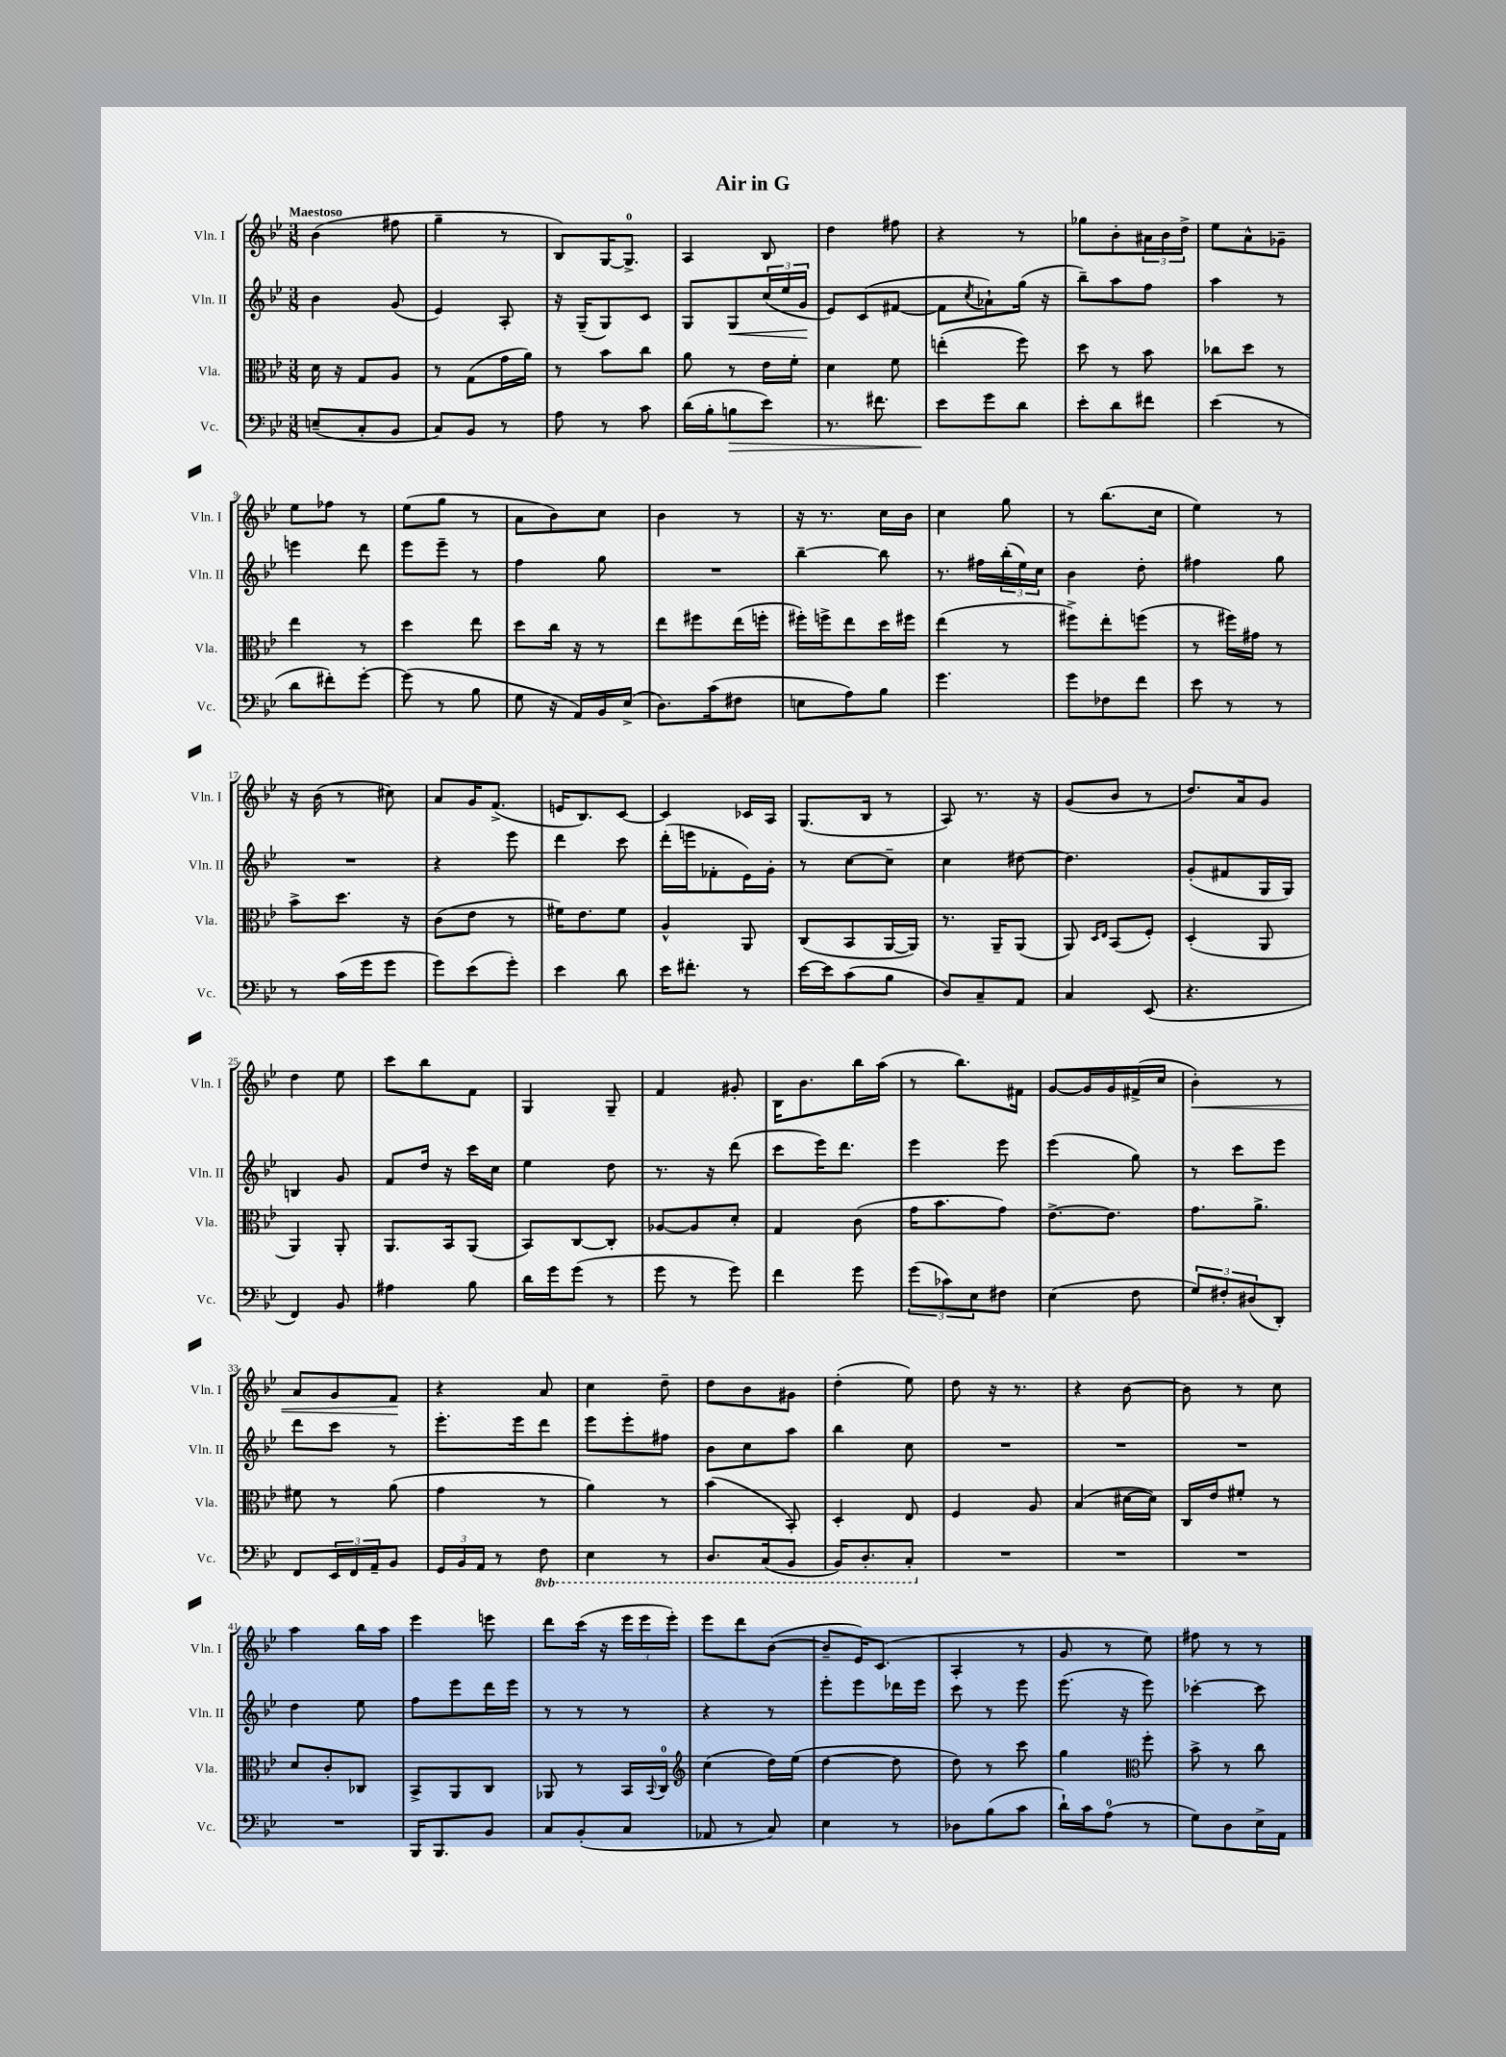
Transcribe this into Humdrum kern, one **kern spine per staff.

**kern	**dynam	**kern	**kern	**dynam	**kern	**dynam
*part4	*part4	*part3	*part2	*part2	*part1	*part1
*staff4	*staff4	*staff3	*staff2	*staff2	*staff1	*staff1
*I"Vc.	*	*I"Vla.	*I"Vln. II	*	*I"Vln. I	*
*I'Vc.	*	*I'Vla.	*I'Vln. II	*	*I'Vln. I	*
*clefF4	*	*clefC3	*clefG2	*	*clefG2	*
*k[b-e-]	*	*k[b-e-]	*k[b-e-]	*	*k[b-e-]	*
*M3/8	*	*M3/8	*M3/8	*	*M3/8	*
=1	=1	=1	=1	=1	=1	=1
!	!	!	!	!	!LO:TX:a:B:t=Maestoso	!
(8En~/L	.	16d\	4b-\	.	(4b-\	.
.	.	16r	.	.	.	.
8C'/	.	8G/L	.	.	.	.
8BB-/J	.	8A/J	(8g/	.	8ff#X\	.
=2	=2	=2	=2	=2	=2	=2
8C/L)	.	8r	4e-/)	.	4gg~\	.
8BB-/J	.	(8G\L	.	.	.	.
8r	.	16g\L	8A'/	.	8r	.
.	.	16a\JJ)	.	.	.	.
=3	=3	=3	=3	=3	=3	=3
8A\	.	8r	16r	.	8B-/L)	.
.	.	.	(16G~/KL	.	.	.
8r	.	8b-\L	8G/)	.	[16G/K	.
.	.	.	.	.	8.G^/J]	.
8c\	.	8cc\J	8c/J	.	.	.
=4	=4	=4	=4	=4	=4	=4
(16d\LL	.	8a\	8G/L	.	4A/	.
16B-'\J	.	.	.	.	.	.
!	!LO:HP:b	!	!	!LO:HP:b	!	!
8Bn\	>	8r	8G/	<	.	.
8e-\J)	.	16e-\LL	(24cc/L	.	8B-/	.
.	.	.	24ee-/	.	.	.
.	.	16f'\JJ	.	.	.	.
.	.	.	24g/JJ	.	.	.
.	.	.	.	[	.	.
=5	=5	=5	=5	=5	=5	=5
8.r	.	4d\	8e-/L)	.	4dd\	.
.	.	.	(8c/	.	.	.
8.f#X\	.	.	.	.	.	.
.	.	8f\	[8f#X/J	.	8ff#X\	.
=6	=6	=6	=6	=6	=6	=6
8e-\L	.	(4een'\	8f#\L]	.	4r	.
.	.	.	8qcc/	.	.	.
8g\	]	.	8a-X`\)	.	.	.
8d\J	.	8ff\)	(16gg\Jk	.	8r	.
.	.	.	16r	.	.	.
=7	=7	=7	=7	=7	=7	=7
8e-'\L	.	8dd\	8bb-~\L)	.	8gg-X\L	.
8d\	.	8r	8aa\	.	8b-'\	.
8f#X\J	.	8b-\	8ff\J	.	24a#X\L	.
.	.	.	.	.	24b-\	.
.	.	.	.	.	24dd^\JJ	.
=8	=8	=8	=8	=8	=8	=8
(4e-\	.	8cc-X\L	4aa\	.	8ee-\L	.
.	.	8dd\J	.	.	8a^^\	.
8r	.	8r	8r	.	8g-X~\J	.
!!LO:LB:g=z
=9	=9	=9	=9	=9	=9	=9
8d\L	.	4ee-\	4eeen\	.	8ee-\L	.
8f#X'\)	.	.	.	.	8ff-X\J	.
[8g'\J	.	8r	8ddd\	.	8r	.
=10	=10	=10	=10	=10	=10	=10
(8g\]	.	4dd\	8eee-\L	.	(8ee-\L	.
8r	.	.	8eee-~\J	.	8gg\J	.
8B-\	.	8ee-\	8r	.	8r	.
=11	=11	=11	=11	=11	=11	=11
8G\	.	8dd\L	4ff\	.	8a\L	.
16r	.	16cc\Jk	.	.	8b-\)	.
16AA/LL)	.	16r	.	.	.	.
16BB-/	.	8r	8gg\	.	8cc\J	.
(16E-^/JJ	.	.	.	.	.	.
=12	=12	=12	=12	=12	=12	=12
8.D\L)	.	8ee-\L	4.r	.	4b-\	.
.	.	8ff#X\	.	.	.	.
(16c\k	.	.	.	.	.	.
8F#X\J	.	(16ee-\L	.	.	8r	.
.	.	16ffn'\JJ	.	.	.	.
=13	=13	=13	=13	=13	=13	=13
8En\L	.	16ff#X'\LL)	[4bb-~\	.	16r	.
.	.	16ffn^\J	.	.	8.r	.
8A\)	.	8ee-\	.	.	.	.
8B-\J	.	16dd\L	8bb-\]	.	16cc\LL	.
.	.	16ff#X\JJ	.	.	16b-\JJ	.
=14	=14	=14	=14	=14	=14	=14
4.g\	.	(4ee-\	8.r	.	4cc\	.
.	.	.	16ff#X\LL	.	.	.
.	.	8r	(24bb-'\	.	8gg\	.
.	.	.	24ee-\)	.	.	.
.	.	.	24cc\JJ	.	.	.
=15	=15	=15	=15	=15	=15	=15
8g\L	.	8ff#X^\L)	4b-\	.	8r	.
8F-X\	.	8ee-'\	.	.	(8.bb-\L	.
8f\J	.	(8ffn\J	8dd'\	.	.	.
.	.	.	.	.	16cc\Jk	.
=16	=16	=16	=16	=16	=16	=16
8e-\	.	8r	4ff#X\	.	4ee-\)	.
8r	.	16ff#X\LL)	.	.	.	.
.	.	16g#X\JJ	.	.	.	.
8r	.	8r	8gg\	.	8r	.
!!LO:LB:g=z
=17	=17	=17	=17	=17	=17	=17
8r	.	8b-^\L	4.r	.	16r	.
.	.	.	.	.	(16b-\	.
(16c\LL	.	8.dd\J	.	.	8r	.
16g\J	.	.	.	.	.	.
8g\J	.	.	.	.	8cc#X\)	.
.	.	16r	.	.	.	.
=18	=18	=18	=18	=18	=18	=18
8g\L)	.	(8c\L	4r	.	8a/L	.
(8e-\	.	8e-\J	.	.	16g/K	.
.	.	.	.	.	(8.f^/J	.
8g'\J)	.	8r	8eee-\	.	.	.
=19	=19	=19	=19	=19	=19	=19
4e-\	.	16f#X\KL)	4ddd\	.	16en/KL	.
.	.	8.e-\	.	.	8.B-/)	.
8d\	.	8f#\J	8ccc\	.	[8c/J	.
=20	=20	=20	=20	=20	=20	=20
16e-\KL	.	4A^^/	(16ddd'\LL	.	4c/]	.
8.f#X'\J	.	.	16eeen\J	.	.	.
.	.	.	8f-X'\	.	.	.
8r	.	8AA/	16e-\L)	.	16c-X/LL	.
.	.	.	16g'\JJ	.	16A/JJ	.
=21	=21	=21	=21	=21	=21	=21
[16e-\LL	.	(8C/L	8r	.	(8.G/L	.
16e-\J]	.	.	.	.	.	.
(8c\	.	8BB-/	[8cc\L	.	.	.
.	.	.	.	.	16B-/Jk	.
8B-\J	.	[16AA/L	8cc~\J]	.	8r	.
.	.	16AA/JJ])	.	.	.	.
=22	=22	=22	=22	=22	=22	=22
8D/L)	.	8.r	4cc\	.	8A/)	.
8C~/	.	.	.	.	8.r	.
.	.	16AA~/KL	.	.	.	.
8AA/J	.	(8AA/J	[8dd#X\	.	.	.
.	.	.	.	.	16r	.
=23	=23	=23	=23	=23	=23	=23
4C/	.	8AA/)	4.dd#\]	.	(8g/L	.
.	.	16qqD/LL	.	.	.	.
.	.	16qqE-/JJ	.	.	.	.
.	.	(8BB-/L	.	.	8b-/J	.
(8EE-/	.	8F'/J)	.	.	8r	.
=24	=24	=24	=24	=24	=24	=24
4.r	.	(4D'/	(8g'/L	.	8.dd/L)	.
.	.	.	8f#X/	.	.	.
.	.	.	.	.	16a/k	.
.	.	8AA/	16G/L	.	8g/J	.
.	.	.	16G/JJ)	.	.	.
!!LO:LB:g=z
=25	=25	=25	=25	=25	=25	=25
4FF/)	.	4AA/)	4Bn/	.	4dd\	.
8BB-/	.	8AA'/	8g/	.	8ee-\	.
=26	=26	=26	=26	=26	=26	=26
4A#X\	.	8.AA/L	8f/L	.	8ccc\L	.
.	.	.	16dd/Jk	.	8bb-\	.
.	.	16BB-/k	16r	.	.	.
8B-\	.	(8AA/J	16ccc\LL	.	8f\J	.
.	.	.	16cc\JJ	.	.	.
=27	=27	=27	=27	=27	=27	=27
16d\LL	.	8BB-/L)	4ee-\	.	4G/	.
16g\J	.	.	.	.	.	.
(8g\J	.	[8C/	.	.	.	.
8r	.	8C'/J]	8dd\	.	8G~/	.
=28	=28	=28	=28	=28	=28	=28
8g\	.	[8A-X/L	8.r	.	4f/	.
8r	.	8A-/]	.	.	.	.
.	.	.	16r	.	.	.
8g\)	.	8d'/J	(8ddd\	.	8g#X'/	.
=29	=29	=29	=29	=29	=29	=29
4f\	.	4G/	8ccc\L	.	16B-\KL	.
.	.	.	.	.	8.b-\	.
.	.	.	16eee-\K)	.	.	.
.	.	.	8.ddd\J	.	.	.
8g\	.	(8c\	.	.	16bb-\L	.
.	.	.	.	.	(16aa\JJ	.
=30	=30	=30	=30	=30	=30	=30
(12g\L	.	16g\KL	4eee-\	.	8r	.
.	.	8.b-\	.	.	.	.
12c-X\)	.	.	.	.	.	.
.	.	.	.	.	8.bb-\L)	.
12E-\	.	.	.	.	.	.
8F#X\J	.	8g\J)	8eee-\	.	.	.
.	.	.	.	.	16f#X\Jk	.
=31	=31	=31	=31	=31	=31	=31
(4E-\	.	[8.e-^\L	(4eee-\	.	[8g/L	.
.	.	.	.	.	16g/L]	.
.	.	8.e-\J]	.	.	16g/	.
8F\	.	.	8gg\)	.	(16f#X^/	.
.	.	.	.	.	16cc/JJ	.
=32	=32	=32	=32	=32	=32	=32
!	!	!	!	!	!	!LO:HP:b
12G/L)	.	8.g\L	8r	.	4b-'\)	<
12F#X'/	.	.	.	.	.	.
.	.	.	8ccc\L	.	.	.
(12D#X/	.	.	.	.	.	.
.	.	8.a^\J	.	.	.	.
8DD'/J)	.	.	8eee-\J	.	8r	.
!!LO:LB:g=z
=33	=33	=33	=33	=33	=33	=33
8FF/L	.	8f#X\	8ddd\L	.	8a/L	.
24EE-/L	.	8r	8ccc\J	.	8g/	.
24FF/	.	.	.	.	.	.
24AA~/J	.	.	.	.	.	.
8BB-/J	.	(8a\	8r	.	8f/J	.
.	.	.	.	.	.	[
=34	=34	=34	=34	=34	=34	=34
24GG/LL	.	4g\	8.eee-'\L	.	4r	.
24BB-/	.	.	.	.	.	.
24AA/JJ	.	.	.	.	.	.
8r	.	.	.	.	.	.
.	.	.	16eee-\k	.	.	.
*8ba	*	*	*	*	*	*
8FF\	.	8r	8ddd\J	.	8a/	.
=35	=35	=35	=35	=35	=35	=35
4EE-\	.	4a\)	8eee-\L	.	4cc\	.
.	.	.	8eee-'\	.	.	.
8r	.	8r	8ff#X\J	.	8dd~\	.
=36	=36	=36	=36	=36	=36	=36
8.DD/L	.	(4b-\	8b-\L	.	8dd\L	.
.	.	.	8cc\	.	8b-\	.
(16CC/k	.	.	.	.	.	.
8BBB-/J	.	8BB-'/)	8aa\J	.	8g#X\J	.
=37	=37	=37	=37	=37	=37	=37
16BBB-/KL)	.	4D'/	4bb-\	.	(4dd'\	.
8.DD'/	.	.	.	.	.	.
8CC'/J	.	8E-/	8cc\	.	8ee-\)	.
=38	=38	=38	=38	=38	=38	=38
*X8ba	*	*	*	*	*	*
4.r	.	4F/	4.r	.	8dd\	.
.	.	.	.	.	16r	.
.	.	.	.	.	8.r	.
.	.	8A/	.	.	.	.
=39	=39	=39	=39	=39	=39	=39
4.r	.	(4B-/	4.r	.	4r	.
.	.	[16d#X\LL	.	.	[8b-\	.
.	.	16d#\JJ])	.	.	.	.
=40	=40	=40	=40	=40	=40	=40
4.r	.	16C/LL	4.r	.	8b-\]	.
.	.	16e-/J	.	.	.	.
.	.	8f#X'/J	.	.	8r	.
.	.	8r	.	.	8cc\	.
!!LO:LB:g=z
=41	=41	=41	=41	=41	=41	=41
4.r	.	8d/L	4dd\	.	4aa\	.
.	.	8c'/	.	.	.	.
.	.	8C-X/J	8ee-\	.	16bb-\LL	.
.	.	.	.	.	16aa\JJ	.
=42	=42	=42	=42	=42	=42	=42
16BBB-/KL	.	8BB-^/L	8ff\L	.	4eee-\	.
8.BBB-/	.	.	.	.	.	.
.	.	8AA/	8eee-\	.	.	.
8BB-/J	.	8C/J	16ddd\L	.	8eeen\	.
.	.	.	16eee-\JJ	.	.	.
=43	=43	=43	=43	=43	=43	=43
8C/L	.	8AA-X/	8r	.	8ddd\L	.
(8BB-'/	.	8r	8r	.	(16ccc\Jk	.
.	.	.	.	.	16r	.
8C/J	.	16BB-/LL	8r	.	24eee-\LL	.
.	.	.	.	.	24eee-\	.
.	.	8qqBB-/	.	.	.	.
.	.	16C/JJ	.	.	.	.
.	.	.	.	.	24eee-'\JJ)	.
=44	=44	=44	=44	=44	=44	=44
*	*	*clefG2	*	*	*	*
8AA-X/	.	(4cc\	4r	.	8eee-\L	.
8r	.	.	.	.	8ddd\	.
8C/)	.	16dd\LL)	8r	.	([8b-\J	.
.	.	(16ee-\JJ	.	.	.	.
=45	=45	=45	=45	=45	=45	=45
4E-\	.	[4dd\	8eee-'\L	.	8b-~/L]	.
.	.	.	8eee-\	.	16e-/K)	.
.	.	.	.	.	(8.c/J	.
8r	.	8dd\]	16ddd-X\L	.	.	.
.	.	.	16eee-\JJ	.	.	.
=46	=46	=46	=46	=46	=46	=46
8D-X\L	.	8dd\)	8ccc\	.	4A'/	.
(8B-\	.	8r	8r	.	.	.
8c\J	.	8ccc\	8eee-\	.	8r	.
=47	=47	=47	=47	=47	=47	=47
16d`\LL)	.	4gg\	(8.eee-\	.	8g/	.
16c\J	.	.	.	.	.	.
(8A\J	.	.	.	.	8r	.
.	.	.	16r	.	.	.
*	*	*clefC3	*	*	*	*
8r	.	8ff'\	8eee-\)	.	8ee-\)	.
=48	=48	=48	=48	=48	=48	=48
8G\L)	.	8b-^\	[4ccc-X'\	.	8ff#X\	.
8D\	.	8r	.	.	8r	.
16E-^\L	.	8cc\	8ccc-\]	.	8r	.
16AA\JJ	.	.	.	.	.	.
==	==	==	==	==	==	==
*-	*-	*-	*-	*-	*-	*-
